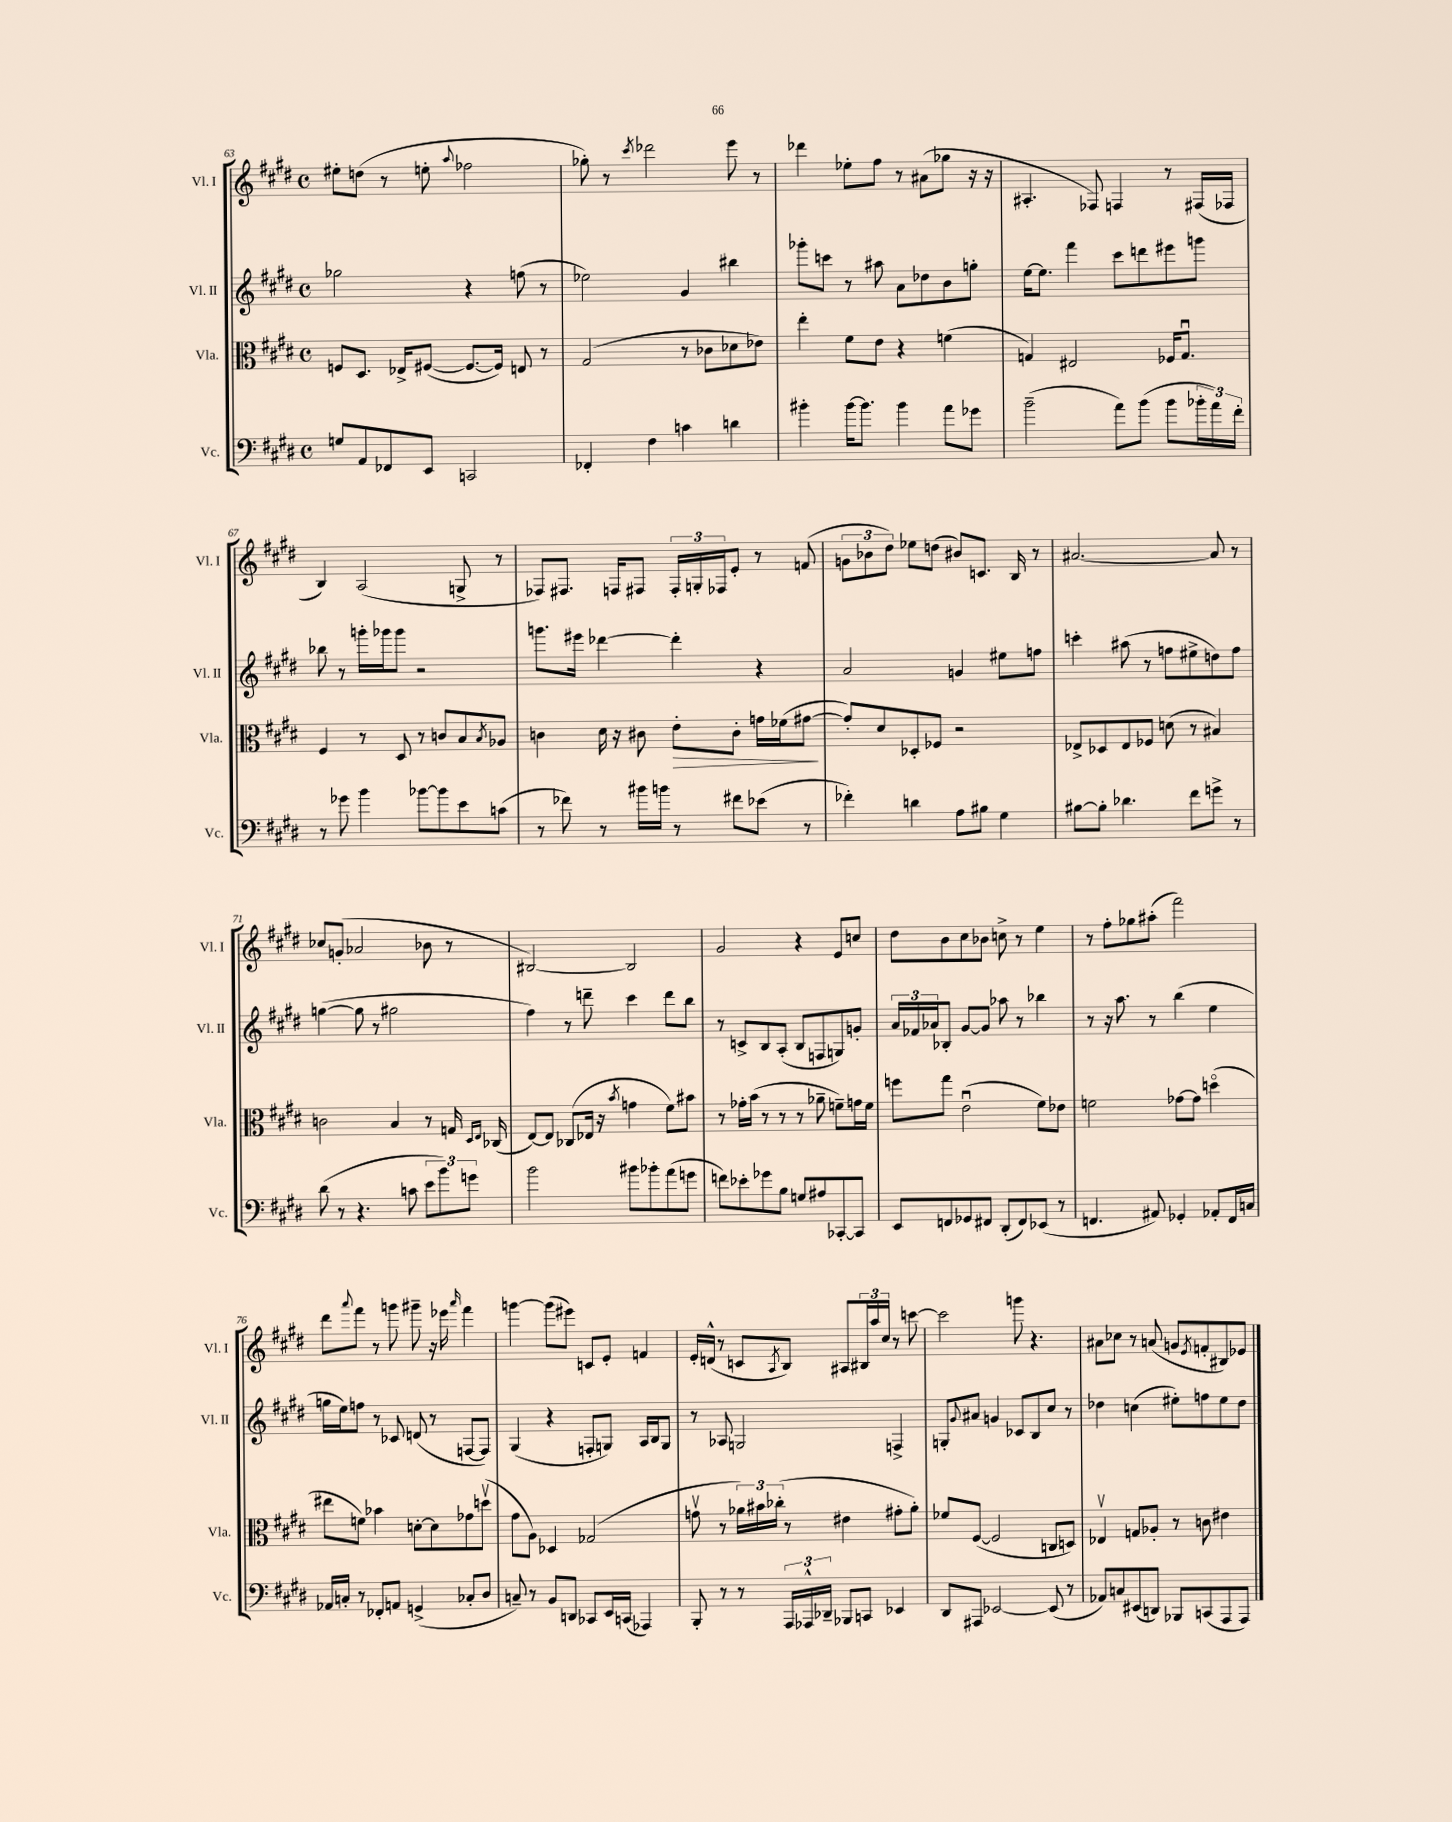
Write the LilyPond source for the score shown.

<<
\new StaffGroup <<
\new Staff = "s0" \with { instrumentName = "Vl. I" shortInstrumentName = "Vl. I" } {
    \clef treble \key e \major \defaultTimeSignature \time 4/4
    eis''8-. d''8( r8 e''8-. \appoggiatura { a''8 } fes''2 |
    ges''8-.) r8 \acciaccatura { cis'''8 } des'''2 e'''8 r8 |
    des'''4 ees''8-. fis''8 r8 ais'8( ges''8 r16 r16 |
    ais4.-. fes8) f4 r8 fis16( fes16 |
    b4) a2( g8-> r8 |
    fes8) fis8. f16 fis8 \tuplet 3/2 { fis16-. g16-. fes16 } e'8-. r8 f'8( |
    \tuplet 3/2 { g'8 bes'8 dis''8) } ees''8 d''8( bis'8) c'8. b16 r8 |
    ais'2.~ ais'8 r8 |
    ces''8 g'8-.( aes'2 bes'8 r8 |
    bis2~) bis2 |
    gis'2 r4 e'8 c''8 |
    dis''8 b'8 cis''8 bes'8 c''8-> r8 e''4 |
    r8 fis''8-. ges''8 ais''8-.( fis'''2) |
    dis'''8 \appoggiatura { a'''8 } fis'''8 r8 g'''8 gis'''8-- r16 ees'''16 \grace { a'''16 } fis'''4 |
    g'''4~ g'''8( eis'''8) c'8 e'8-. f'4 |
    e'16-. d'16-^( r8 c'8 \acciaccatura { a8 } b8) ais8 \tuplet 3/2 { bis16 a''16 cis''16 } r8 c'''8~ |
    c'''2 g'''8 r4. |
    ais'8 ces''8 r8 a'8( g'8 \acciaccatura { e'8 } f'8-. bis8) ees'8 \bar "|." |
}
\new Staff = "s1" \with { instrumentName = "Vl. II" shortInstrumentName = "Vl. II" } {
    \clef treble \key e \major \defaultTimeSignature \time 4/4
    ges''2 r4 f''8( r8 |
    ees''2) gis'4 bis''4 |
    ges'''8-. c'''8 r8 ais''8 a'8 des''8 b'8 g''8-. |
    e''16~ e''8. fis'''4 cis'''8 d'''8 eis'''8 g'''8 |
    bes''8 r8 g'''16-. ges'''16 ges'''8 r2 |
    g'''8. eis'''16 des'''4~ des'''4-. r4 |
    a'2 g'4 eis''8 f''8 |
    c'''4-. ais''8( r8 f''8 eis''8-> d''8) f''8 |
    g''4~( g''8 r8 gis''2 |
    fis''4) r8 d'''8-- cis'''4 d'''8 b''8 |
    r8 c'8-> b8 a8-.( b8 f8 g8) g'8-. |
    \tuplet 3/2 { a'16 fes'16 aes'16 } bes8-. gis'8~ gis'8 aes''8 r8 bes''4 |
    r8 r16 a''8. r8 b''4( e''4 |
    g''16 e''16) f''8 r8 ces'8 d'8( r8 f8~ f8) |
    gis4( r4 f8-. g8) a16 b16 g8 |
    r8 aes8 g2 f4-> |
    g8-. \appoggiatura { gis'8 } ais'8 g'4 ces'8 b8 cis''8 r8 |
    des''4 c''4( eis''8-.) f''8 eis''8 des''8 \bar "|." |
}
\new Staff = "s2" \with { instrumentName = "Vla." shortInstrumentName = "Vla." } {
    \clef alto \key e \major \defaultTimeSignature \time 4/4
    f8 dis8. ees16-> fis8~( fis8.~ fis16) e8 r8 |
    gis2( r8 ces'8 des'8 ees'8) |
    e''4-. fis'8 e'8 r4 f'4( |
    g4) eis2 fes16 g8.\downbow |
    fis4 r8 dis8 r8 c'8 b8 \acciaccatura { b8 } aes8 |
    c'4 dis'16 r16 cis'8 e'8-.\> cis'8-. g'16 fes'16( gis'8~\! |
    gis'8-.) dis'8 des8-. fes8 r2 |
    ees8-> des8 ees8 fes8 d'8( r8 bis4) |
    c'2 b4 r8 g16 \grace { dis16 e16 } ces16( |
    e8~) e8 ces8( ees16 r16 \acciaccatura { b'8 } g'4 fis'8) bis'8 |
    r8 ges'16-. b'16( r8 r8 r8 aes'8-- f'8--) g'16 f'16 |
    f''8 gis''8 e'2\downbow( fis'8) ees'8 |
    f'2 ges'8~ ges'8 d''4\flageolet( |
    eis''8 f'8) bes'4 d'8~-. d'8 ges'8 d''8\upbow( |
    gis'8 a8) des4 ges2( |
    g'8\upbow r8 \tuplet 3/2 { aes'16) bis'16 ces''16-.( } r8 eis'4 gis'8-. aes'8-.) |
    fes'8 fis8~( fis2 c8 d8) |
    ees4\upbow g8 aes8-. r8 c'8 eis'4 \bar "|." |
}
\new Staff = "s3" \with { instrumentName = "Vc." shortInstrumentName = "Vc." } {
    \clef bass \key e \major \defaultTimeSignature \time 4/4
    g8 a,8 fes,8 e,8 c,2 |
    fes,4-. fis4 c'4 d'4 |
    bis'4-. bis'16~ bis'8. bis'4 a'8 ges'8 |
    b'2--( a'8) b'8( b'8 \tuplet 3/2 { bes'16-. a'16) fis'16-. } |
    r8 ges'8 b'4 bes'8~ bes'8 e'8 c'8( |
    r8 fes'8) r8 bis'16 b'16 r8 fis'8 ees'8( r8 |
    fes'4-.) d'4 a8 bis8 gis4 |
    bis8~ bis8-. des'4. fis'8 g'8-> r8 |
    dis'8( r8 r4. c'8 \tuplet 3/2 { e'8 b'8) g'8 } |
    b'2 bis'8 bes'8-. a'8( g'8 |
    f'8) ees'8-. ges'8 b8 g8 ais8 ces,8~-. ces,8 |
    e,8 f,8 ges,8 fis,8 dis,8-.( fis,8) ees,8( r8 |
    f,4. ais,8) ges,4-. aes,8-. f,16 c16 |
    aes,16 c16-. r8 fes,8-. a,8 g,4->( ces8-. dis8 |
    c8--) r8 b,8 d,8 ces,8 e,16 c,16( aes,,4) |
    b,,8-. r8 r8 \tuplet 3/2 { a,,16 aes,,16-^ des,16-- } bes,,8 c,8 ees,4 |
    dis,8 ais,,8 ees,2~ ees,8( r8 |
    aes,8) c8 eis,8( d,8) bes,,8 c,8( a,,8 a,,8) \bar "|." |
}
>>
>>
\layout { \context { \Score currentBarNumber = #63 } }
